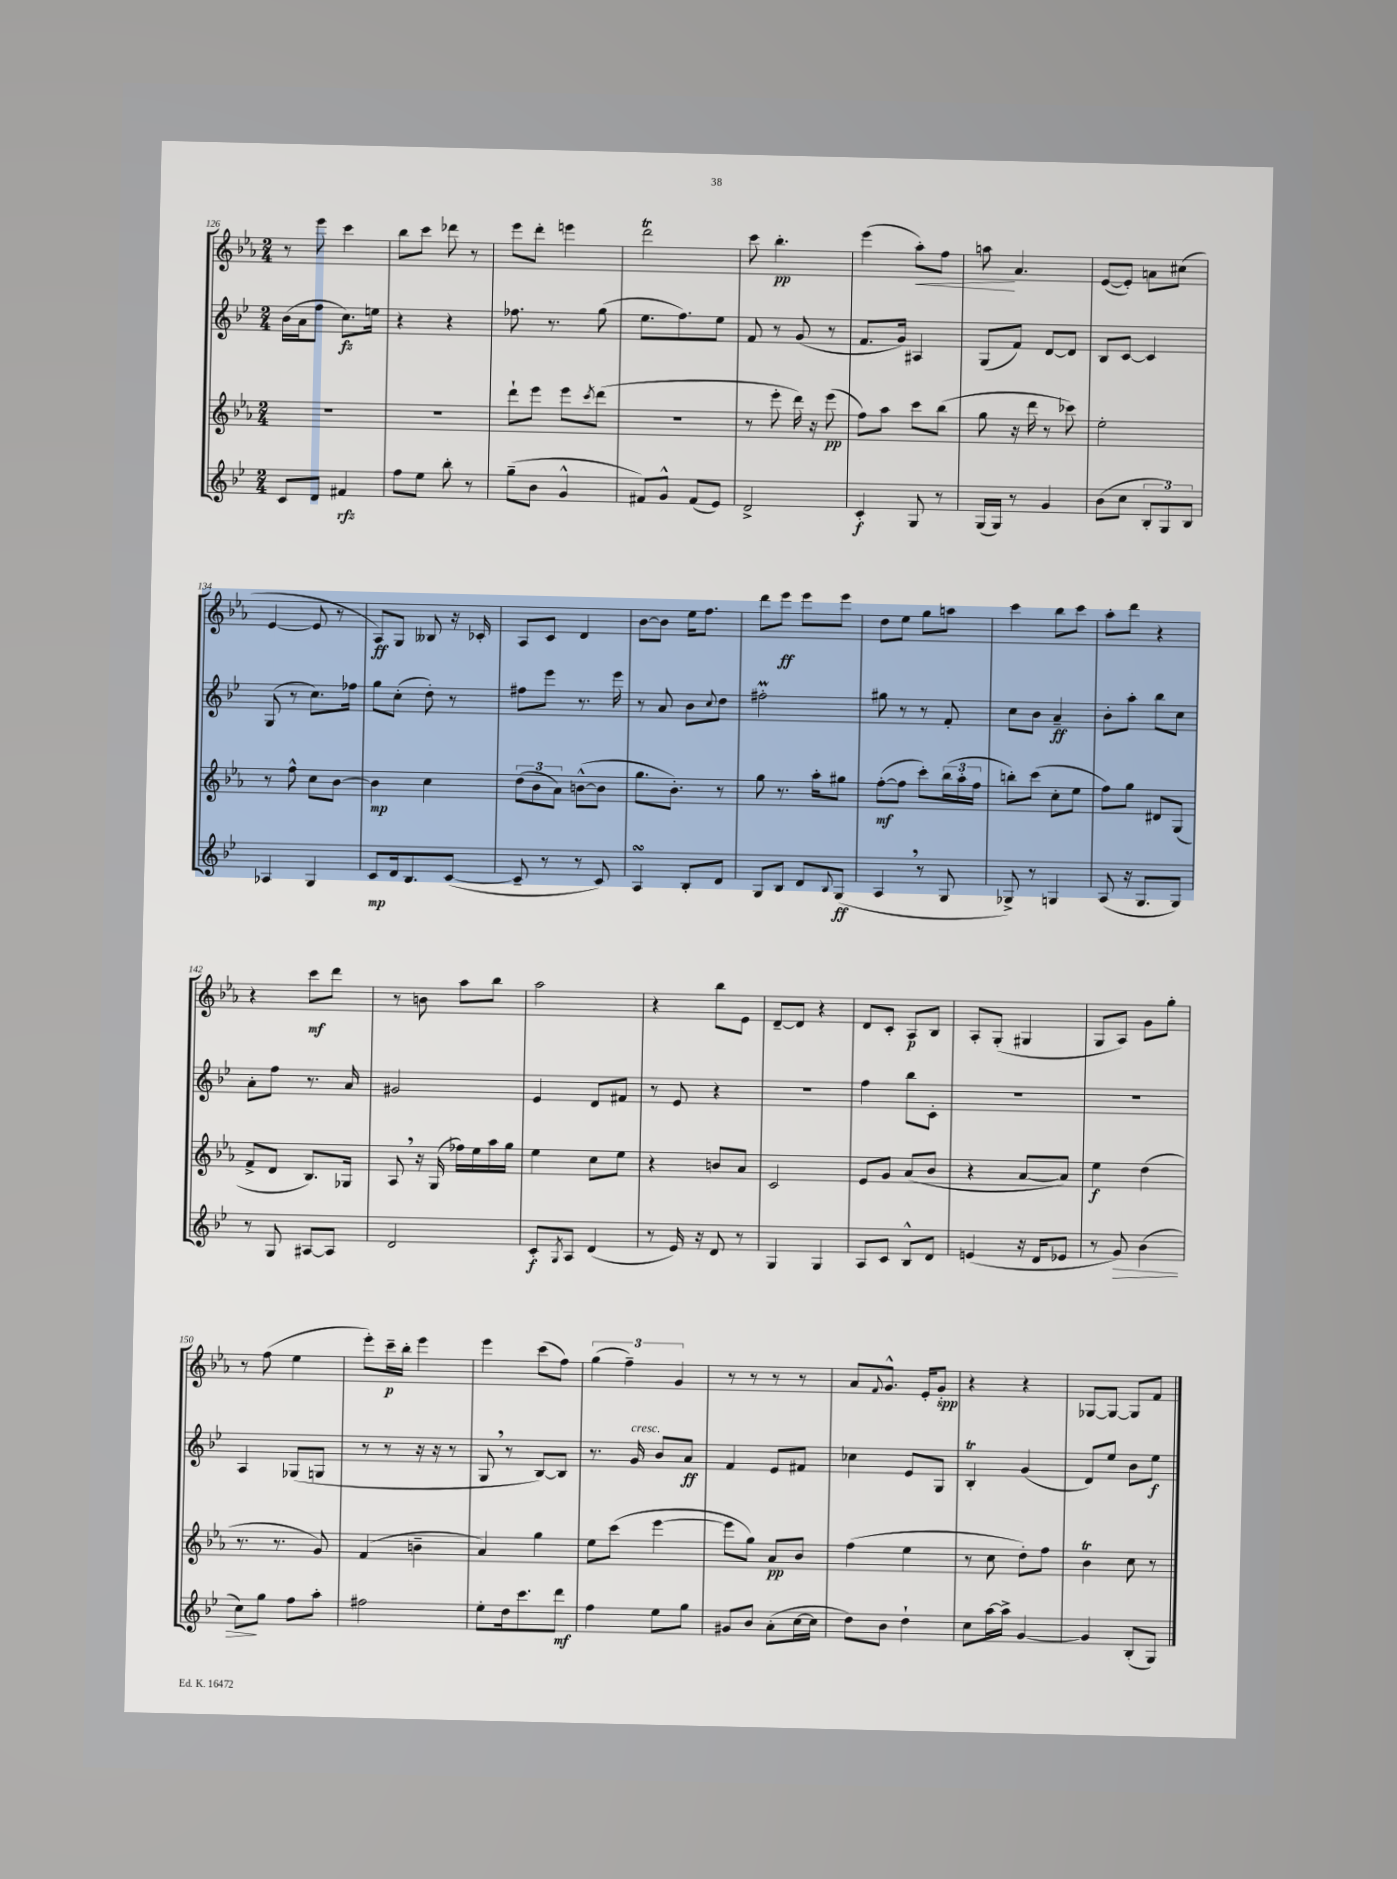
<<
\new StaffGroup <<
\new Staff = "s0" {
    \clef treble \key ees \major \numericTimeSignature \time 2/4
    r8 ees'''8 c'''4 |
    bes''8 c'''8 des'''8 r8 |
    ees'''8 d'''8-. e'''4 |
    d'''2\trill |
    c'''8 bes''4.-.\pp |
    ees'''4( aes''8-.\<) f''8 |
    a''8\! aes'4. |
    ees'8~( ees'8-.) a'8 cis''8( |
    ees'4~ ees'8 r8 |
    aes8\ff) g8 beses8 r16 ces'16-. |
    aes8 c'8 d'4 |
    bes'8~ bes'8 ees''16 f''8. |
    d'''8 ees'''8\ff ees'''8 ees'''8 |
    d''8 ees''8 g''8 a''8 |
    c'''4 bes''8 c'''8 |
    aes''8-. d'''8 r4 |
    r4 c'''8\mf d'''8 |
    r8 b'8 aes''8 bes''8 |
    aes''2 |
    r4 bes''8 ees'8 |
    d'8~-- d'8 r4 |
    d'8 c'8-. aes8\p bes8 |
    aes8-. g8-.( gis4 |
    g8 aes8) g'8 g''8-. |
    r8 f''8( ees''4 |
    ees'''8-.) c'''16--\p bes''16-. ees'''4 |
    ees'''4 c'''8( f''8) |
    \tuplet 3/2 { g''4( f''4--) g'4 } |
    r8 r8 r8 r8 |
    aes'8 \appoggiatura { f'8 } g'8.-^ ees'16-. g'8-.\spp |
    r4 r4 |
    ges8~ ges8~ ges8 f'8 \bar "|." |
}
\new Staff = "s1" {
    \clef treble \key bes \major \numericTimeSignature \time 2/4
    bes'16( a'16 f''8 c''8.\fz) e''16 |
    r4 r4 |
    fes''8. r8. g''8( |
    ees''8. f''8.) ees''8 |
    f'8 r8 g'8( r8 |
    f'8. g'16) ais4 |
    g8( f'8) d'8~ d'8 |
    bes8 c'8~ c'4 |
    g8( r8 c''8.) fes''16 |
    g''8 c''8-.( d''8-.) r8 |
    fis''8 ees'''8 r8. ees'''16 |
    r8 a'8 bes'8 \appoggiatura { c''8 } d''8 |
    fis''2-.\prall |
    gis''8 r8 r8 f'8-. |
    c''8 bes'8 a'4--\ff |
    bes'8-. a''8-. bes''8 c''8 |
    a'8-. f''8 r8. a'16 |
    gis'2 |
    ees'4 d'8 fis'8 |
    r8 ees'8 r4 |
    R2 |
    f''4 bes''8 c'8-. |
    r2 |
    r2 |
    a4 ges8( g8 |
    r8 r8 r16 r16 r8 |
    g8 \breathe r8 bes8~) bes8 |
    r8. g'16^\markup { \italic "cresc." } bes'8 a'8\ff |
    f'4 ees'8 fis'8 |
    ces''4 ees'8 g8 |
    bes4-.\trill g'4( |
    d'8) ees''8 bes'8 ees''8\f \bar "|." |
}
\new Staff = "s2" {
    \clef treble \key ees \major \numericTimeSignature \time 2/4
    R2 |
    R2 |
    d'''8-! ees'''8 ees'''8 \acciaccatura { c'''8 } d'''8( |
    r2 |
    r8 ees'''8-. d'''16) r16 ees'''8\pp( |
    f''8) aes''8 c'''8 bes''8( |
    g''8 r16 d'''16 r8 ces'''8) |
    ees''2-. |
    r8 f''8-^ c''8 bes'8~ |
    bes'4\mp c''4 |
    \tuplet 3/2 { d''8( bes'8 aes'8) } b'8~-^( b'8 |
    g''8. bes'8.-.) r8 |
    g''8 r8. aes''16-. gis''8 |
    f''8~-.\mf( f''8 c'''8-.) \tuplet 3/2 { bes''16( aes''16-. f''16 } |
    b''8-.) c'''8( c''8-. ees''8 |
    f''8) g''8 dis'8 g8( |
    f'8-> d'8 bes8.) ges16 |
    aes8 \breathe r16 g16( fes''16) ees''16 aes''16 g''16 |
    ees''4 c''8 ees''8 |
    r4 b'8 aes'8 |
    c'2 |
    ees'8 g'8 aes'8( bes'8 |
    r4 aes'8~ aes'8) |
    ees''4\f d''4( |
    r8. r8. g'8) |
    f'4( b'4-- |
    aes'4) g''4 |
    ees''8 c'''8( ees'''4~ |
    ees'''8 g''8) aes'8\pp bes'8 |
    f''4( ees''4 |
    r8 c''8 d''8-.) f''8 |
    bes'4\trill c''8 r8 \bar "|." |
}
\new Staff = "s3" {
    \clef treble \key bes \major \numericTimeSignature \time 2/4
    c'8 d'8 fis'4\rfz |
    f''8 ees''8 bes''8-. r8 |
    g''8--( bes'8 g'4-^ |
    fis'8) g'8-^ fis'8( ees'8) |
    d'2-> |
    c'4-.\f g8 r8 |
    g16( g16) r8 g'4 |
    bes'8( c''8 \tuplet 3/2 { bes8-. g8) bes8 } |
    aes4 g4 |
    c'8\mp d'16 bes8. c'8~( |
    c'8-- r8 r8 c'8) |
    a4\turn bes8-. d'8 |
    g8 bes8 d'8 \appoggiatura { bes8 } g8\ff( |
    a4 \breathe r8 g8 |
    ges8->) r8 g4 |
    a8( r16 g8. g8) |
    r8 g8 ais8~ ais8 |
    d'2 |
    c'8-.\f \acciaccatura { g8 } a8 d'4( |
    r8 ees'16) r16 d'8 r8 |
    g4 g4 |
    a8 c'8 bes8-^ d'8 |
    e'4( r16 d'16 ees'8 |
    r8 g'8\>) bes'4( |
    c''8\!) g''8 f''8 a''8-. |
    fis''2 |
    ees''8-. d''16 c'''8. d'''8\mf |
    f''4 ees''8 g''8 |
    gis'8 bes'8 a'8-.( c''16~ c''16 |
    d''8) bes'8 d''4-! |
    c''8 a''16~ a''16-> g'4~ |
    g'4 bes8-.( g8) \bar "|." |
}
>>
>>
\layout { \context { \Score currentBarNumber = #126 } }
